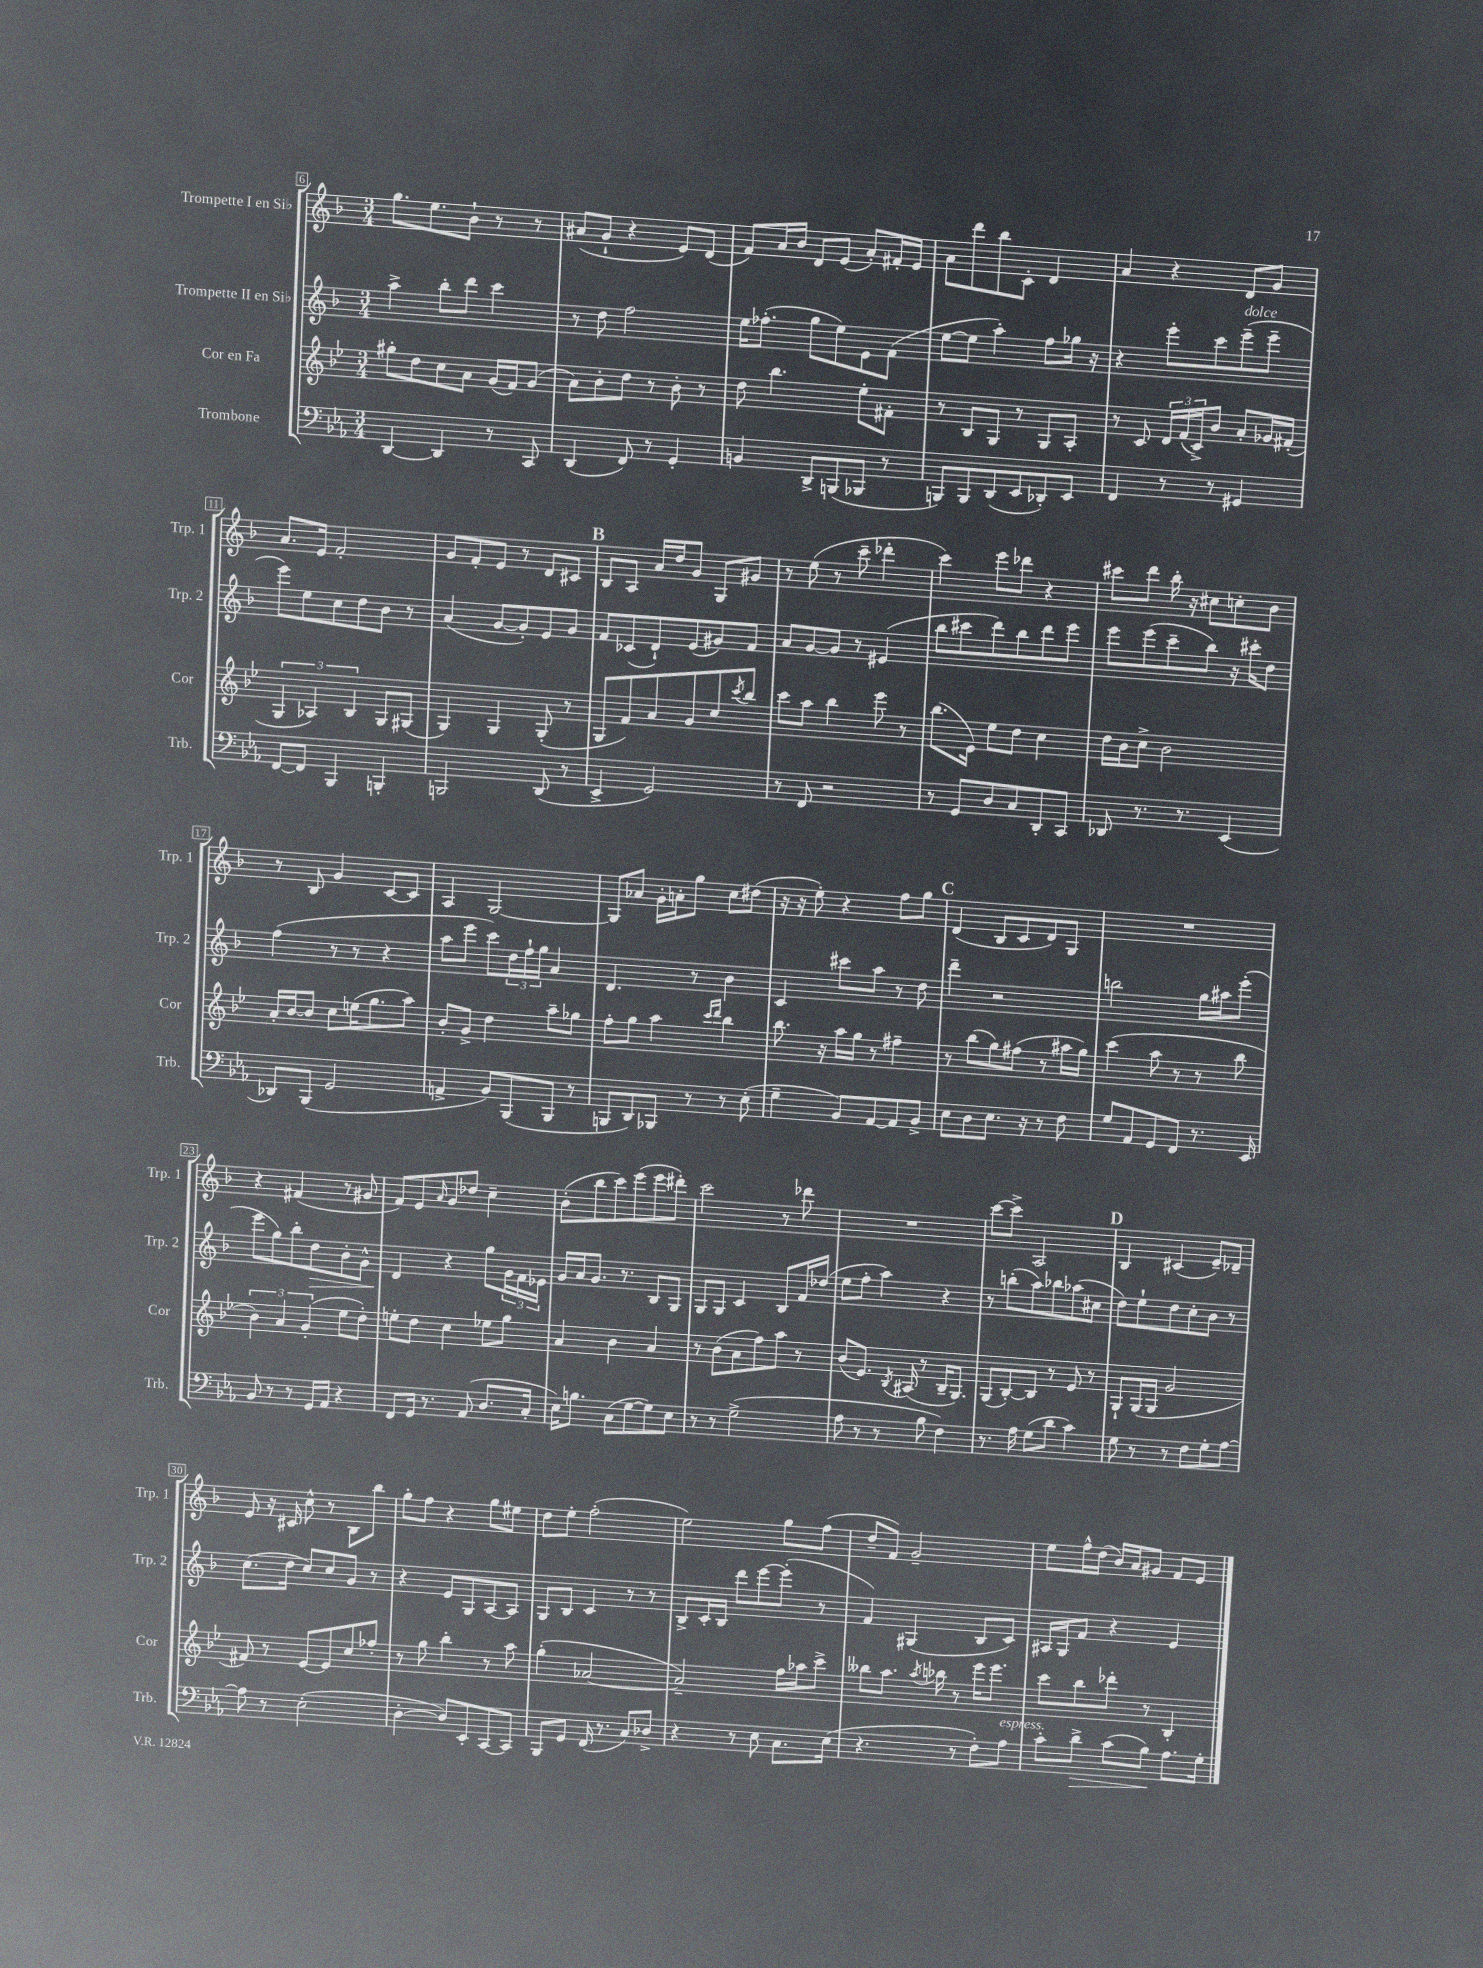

**kern	**kern	**kern	**kern
*staff4	*staff3	*staff2	*staff1
*clefF4	*clefG2	*clefG2	*clefG2
*k[b-e-a-]	*k[b-e-]	*k[b-]	*k[b-]
*M3/4	*M3/4	*M3/4	*M3/4
[4DD	8gg#'	4aa^	8.gg
.	8dd	.	.
.	.	.	8.ee
4DD]	8cc	8bb-'	.
.	8a	8ddd	8b-`
8r	(16g	4ccc	8r
.	16f)	.	.
8CC	(8g	.	8r
=	=	=	=
(4DD	8a)	8r	(8a#
.	8b-'	8dd	8g`
8FF)	8dd	2ff	4r
8r	8r	.	.
4GG'	8b-'	.	8e)
.	8r	.	(8d
=	=	=	=
4BB	8dd	16ee	8f)
.	.	(8.ff-'	.
.	4.bb-	.	16a
.	.	.	16b-
8DD^	.	8gg	8d
(8BBB	.	8ee)	(8e
8BBB-	8ee-'	8e	8a')
8r	8f#'	(8f	16f#'
.	.	.	16e
=	=	=	=
8BBB)	8r	[8ee	8a
8BBB	8B-	8ee]	8ddd
(8DD	8G	4aa')	8bb-
8EE-	8r	.	8c'
8DD-')	8G	8ff	4d
8EE-	8A'	16gg-	.
.	.	16r	.
=	=	=	=
4FF	8r	4r	4a
.	8c	.	.
8r	24d	8eee'	4r
.	(24f	.	.
.	24c^)	.	.
8r	8b-	8ccc	.
4GG#	8a'	(8eee~	8d
.	16g-	8eee~	8g
.	(16f#'	.	.
=	=	=	=
[8FF	6G	8eee)	8.a
8FF]	.	8ee	.
.	6A-)	.	.
.	.	.	16e
4BBB-	.	8cc	2f'
.	6B-	.	.
.	.	8dd	.
4BBB'	8G	8b-	.
.	(8G#	8r	.
=	=	=	=
2BBB	4G)	(4a	8g
.	.	.	8f'
.	4G	[8g	8e
.	.	8g'])	8r
(8DD	(8G'	8e	8d
8r	8r	8g	8c#
=	=	=	=
4EE-^	8G	8f	8B-
.	8f)	(8c-	8A
2GG)	8a	8d`)	16a
.	.	.	16dd
.	8g	(8e	8g
.	8cc	8g#)	8G
.	8qccc	.	.
.	8bb-	8f	8g#
=	=	=	=
8r	8ccc	8a	8r
8FF	8aa	[8g	(8ee
2r	4bb-	8g]	8r
.	.	8r	8ccc~
.	8eee-	(4e#	4ddd-'
.	8r	.	.
=	=	=	=
8r	(8.bb-	8bb-	4ccc)
8GG	.	8ccc#	.
.	16e-)	.	.
8D	8ee-	8ddd)	8eee
8C	8dd	8bb-	8ddd-
8DD'	4cc	8ddd	4r
8CC	.	8eee	.
=	=	=	=
8DD-	16dd	8eee	8ccc#
.	16b-	.	.
8.r	8cc^	(8eee	8ddd
.	2b-	8ccc~	16bb-'
8.r	.	.	16r
.	.	8bb-)	8cc#
(4EE-	.	16r	8cc'
.	.	16ccc#'	.
.	.	8dd	8b-
=	=	=	=
8DD-)	16a'	(4ff	8r
.	[16b-	.	.
(8BBB-	8b-]	.	8B-
2GG	8cc	8r	4g
.	(16ee	8r	.
.	8.gg	.	.
.	.	4r	[8c
.	8aa)	.	8c]
=	=	=	=
4AA^	8b-'	8aa	4A
.	8g^	8eee	.
8BB-)	4dd	8ccc)	[2G
(8BBB-	.	24dd	.
.	.	24ff`	.
.	.	24gg	.
8BBB-	8aa~	4a	.
8r	8gg-	.	.
=	=	=	=
8BBB	8ff'	4.d	8G]
8DD)	8gg	.	8a-
8BBB-	4aa	.	16g'
.	.	.	16a'
8r	.	8r	8gg
.	16qqccc	.	.
.	16qqddd	.	.
8r	4bb-	4b-	8cc
(8E-'	.	.	(8dd#
=	=	=	=
4G~	8.bb-	4c	16r
.	.	.	16r
.	.	.	8ee')
.	16r	.	.
8BB-)	16aa	8ccc#	4r
.	16gg	.	.
[8AA-	8r	8aa	.
8AA-]	4ff#~	8r	8ff
8BB-^	.	8dd	8gg
=	=	=	=
8E-	8r	4ddd~	(4d
8D	(8bb-	.	.
8.E-	8gg)	2r	8B-
.	(8ff#	.	8c
16r	.	.	.
8r	8r	.	8d)
8F	16aa#	.	8G
.	16gg)	.	.
=	=	=	=
8G	(4ccc	2bb	2.r
8AA-	.	.	.
8GG	8aa	.	.
8FF	8r	.	.
8.r	8r	16gg	.
.	.	16aa#	.
.	8bb-	(8eee'	.
16EE-	.	.	.
=	=	=	=
8BB-	6b-)	8eee	4r
8r	.	8gg)	.
.	6a	.	.
8r	.	8bb-'	(4f#
.	(6g'	.	.
16GG	.	8dd	.
16AA-	.	.	.
4r	8ee-	8b-'	8r
.	8dd')	8g^^	8g#
=	=	=	=
8FF	8ee'	4d	8f)
16GG	8dd	.	8e
8.r	.	.	.
.	.	.	16qqa
.	4cc	4r	8g
(8AA-	.	.	8dd-
8.D	8ee-	8gg	4cc~
.	8gg	24g	.
.	.	24f	.
16C'	.	.	.
.	.	24e-	.
=	=	=	=
16E-)	4a	16g	(8b-'
8.B	.	16a	.
.	.	8.g	8bb-
(8C	4b-	.	8ccc)
.	.	8.r	.
[8G	.	.	(8eee
8G])	4a	8B-	8eee
8E-	.	8G	8ddd#')
=	=	=	=
8r	8r	8G	2ccc
8r	(8b-	8G	.
(2G^	8a	4c	.
.	8ff)	.	.
.	8aa	8B-	8r
.	8r	16f	8ddd-
.	.	(16dd-	.
=	=	=	=
8A-	(8b-	8ee	2.r
8r	8.e-)	8ff'	.
8r	.	4aa)	.
.	8qB-	.	.
.	(16A#	.	.
8B-	8r	.	.
4F)	16B-~	4r	.
.	8.G)	.	.
=	=	=	=
8.r	(8G	8r	[8ccc
.	[8B-')	(8bb'	8ccc^]
16A-	.	.	.
(8G	8B-]	8aa)	2A
8d	8r	8bb-	.
4c)	8e-	(8aa-	.
.	8r	8cc#	.
=	=	=	=
8G	8G`	8dd)	4B-
8r	(16G	8ee`	.
.	16G	.	.
8r	2g	8dd	(4c#
8F	.	8cc'	.
8G'	.	8b-	8e~)
[8A-	.	8r	8d-~
=	=	=	=
8A-]	8f#)	(8.cc	8e
8r	8r	.	16r
.	.	16dd	16c#
(2E-'	[8e-	8cc)	8cc^^
.	8e-]	8cc	8r
.	8cc	8g	8B-
.	8ff-'	8r	8bb-
=	=	=	=
[4D'	8r	4r	8gg'
.	8gg	.	8ff
8D])	4bb-'	8e	4r
8EE-'	.	8G	.
[8CC	8r	[8A	8gg
8CC]	8aa	8A]	8ee#
=	=	=	=
8BBB-	(4gg'	8G	8dd
8GG	.	8B-	8ee'
(16FF	[2a-	4c	(2ff'
8.r	.	.	.
8C)	.	8r	.
8D-^	.	8r	.
=	=	=	=
4r	2a-~])	8B-^	2ee)
.	.	16c'	.
.	.	16B-	.
8r	.	8ddd	.
8E-	.	[8eee	.
8.C	16ff	(8eee']	8gg
.	16aa-	.	.
.	8ccc^	8r	(8ff
(16E-	.	.	.
=	=	=	=
4.r	8bb--	4f)	8dd~
.	8.aa	.	8f)
.	.	(4G#	2g~
.	8qaa	.	.
.	16bb-	.	.
8r	8r	.	.
8F')	16eee-	8B-	.
.	8.eee-	.	.
8A-	.	8c)	.
=	=	=	=
8c'	8ccc	16A#	8ee
.	.	16G	.
8d^	8bb-	8f	16ff^^
.	.	.	(16dd
(8c	8ddd-'	4r	16b-)
.	.	.	16a
8B-)	8r	.	8g#
8.A-	4B-'	4e	8f
.	.	.	8e
16G'	.	.	.
==	==	==	==
*-	*-	*-	*-
